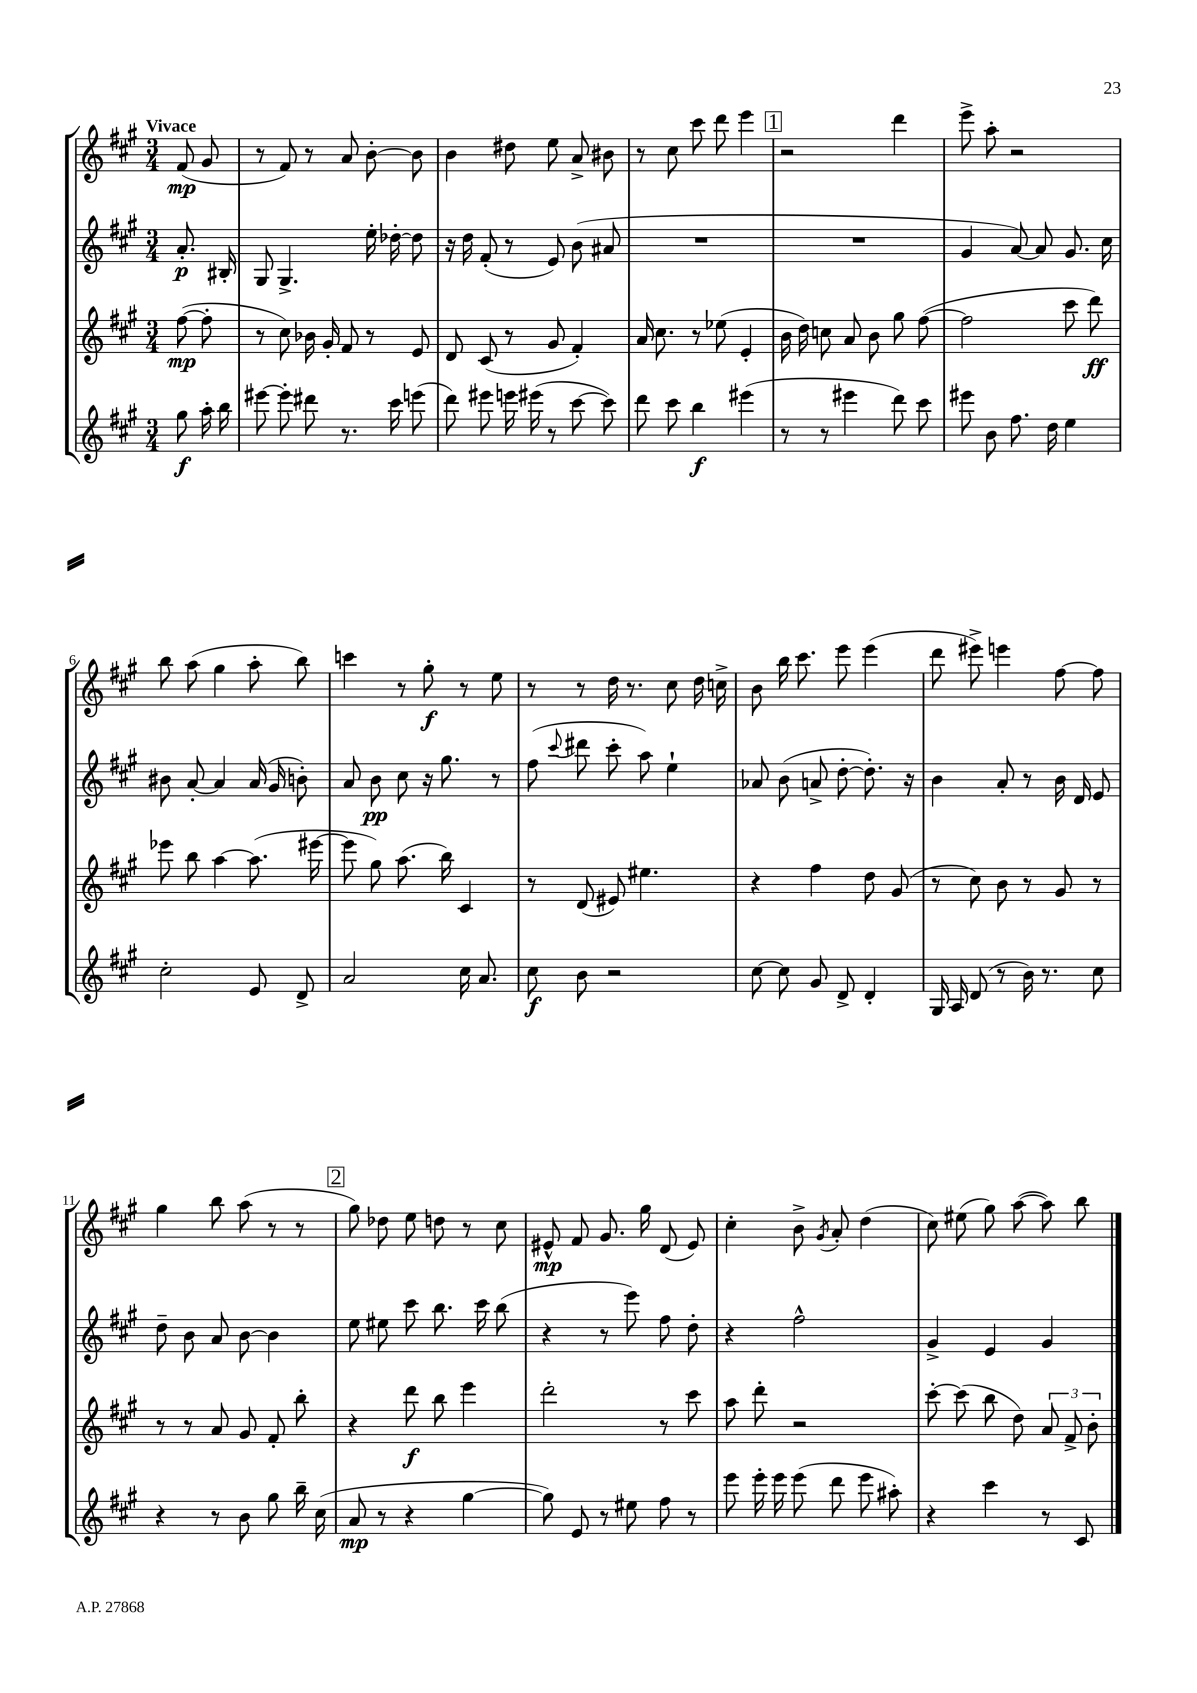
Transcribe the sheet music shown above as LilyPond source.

<<
\new StaffGroup <<
\new Staff = "s0" {
    \clef treble \key a \major \numericTimeSignature \time 3/4 \partial 4 \tempo "Vivace"
    \autoBeamOff fis'8\mp( gis'8 |
    r8 fis'8) r8 a'8 b'8~-. b'8 |
    b'4 dis''8 e''8 a'8-> bis'8 |
    r8 cis''8 cis'''8 d'''8 e'''4 |
    \mark \markup { \box "1" } r2 d'''4 |
    e'''8-> a''8-. r2 |
    b''8 a''8( gis''4 a''8-. b''8) |
    c'''4 r8 gis''8-.\f r8 e''8 |
    r8 r8 d''16 r8. cis''8 d''16 c''16-> |
    b'8 b''16 cis'''8. e'''8 e'''4( |
    d'''8 eis'''8->) e'''4 fis''8~ fis''8 |
    gis''4 b''8 a''8( r8 r8 |
    \mark \markup { \box "2" } gis''8) des''8 e''8 d''8 r8 cis''8 |
    eis'8-^\mp fis'8 gis'8. gis''16 d'8( eis'8) |
    cis''4-. b'8-> \acciaccatura { gis'8 } a'8-. d''4( |
    cis''8) eis''8( gis''8) a''8~( a''8) b''8 \bar "|." |
}
\new Staff = "s1" {
    \clef treble \key a \major \numericTimeSignature \time 3/4 \partial 4
    \autoBeamOff a'8.-.\p bis16-. |
    gis8 gis4.-> e''16-. des''16~-. des''8 |
    r16 d''16 fis'8-.( r8 e'8) b'8( ais'8 |
    R2. |
    \mark \markup { \box "1" } R2. |
    gis'4 a'8~) a'8 gis'8. cis''16 |
    bis'8 a'8~-. a'4 a'16( gis'16 b'8-.) |
    a'8 b'8\pp cis''8 r16 gis''8. r8 |
    fis''8( \appoggiatura { cis'''8 } dis'''8 cis'''8-. a''8) e''4-! |
    aes'8 b'8( a'8-> d''8~-. d''8.-.) r16 |
    b'4 a'8-. r8 b'16 d'16 e'8 |
    d''8-- b'8 a'8 b'8~ b'4 |
    \mark \markup { \box "2" } e''8 eis''8 cis'''8 b''8. cis'''16 b''8( |
    r4 r8 e'''8) fis''8 d''8-. |
    r4 fis''2-^ |
    gis'4-> e'4 gis'4 \bar "|." |
}
\new Staff = "s2" {
    \clef treble \key a \major \numericTimeSignature \time 3/4 \partial 4
    \autoBeamOff fis''8~\mp( fis''8-. |
    r8 cis''8) bes'16 gis'16-. fis'8 r8 e'8 |
    d'8 cis'8( r8 gis'8 fis'4-.) |
    a'16 cis''8. r8 ees''8( e'4-. |
    \mark \markup { \box "1" } b'16 d''16) c''8 a'8 b'8 gis''8 fis''8~( |
    fis''2 cis'''8 d'''8\ff) |
    ees'''8 b''8 a''4~ a''8.( eis'''16~ |
    eis'''8 gis''8) a''8.( b''16) cis'4 |
    r8 d'8( eis'8) eis''4. |
    r4 fis''4 d''8 gis'8( |
    r8 cis''8) b'8 r8 gis'8 r8 |
    r8 r8 a'8 gis'8 fis'8-. b''8-. |
    \mark \markup { \box "2" } r4 d'''8\f b''8 e'''4 |
    d'''2-. r8 cis'''8 |
    a''8 d'''8-. r2 |
    cis'''8~-. cis'''8( b''8 d''8) \tuplet 3/2 { a'8 fis'8-> b'8-. } \bar "|." |
}
\new Staff = "s3" {
    \clef treble \key a \major \numericTimeSignature \time 3/4 \partial 4
    \autoBeamOff gis''8\f a''16-. b''16 |
    eis'''8~ eis'''8-. dis'''8 r8. cis'''16 e'''8( |
    d'''8) eis'''8 e'''16 eis'''16( r8 cis'''8~ cis'''8) |
    d'''8 cis'''8 b''4\f eis'''4( |
    \mark \markup { \box "1" } r8 r8 eis'''4 d'''8) cis'''8 |
    eis'''8 b'8 fis''8. d''16 e''4 |
    cis''2-. e'8 d'8-> |
    a'2 cis''16 a'8. |
    cis''8\f b'8 r2 |
    cis''8~ cis''8 gis'8 d'8-> d'4-. |
    gis16 a16 d'8( r8 b'16) r8. cis''8 |
    r4 r8 b'8 gis''8 b''16-- cis''16( |
    \mark \markup { \box "2" } a'8\mp r8 r4 gis''4~ |
    gis''8) e'8 r8 eis''8 fis''8 r8 |
    e'''8 e'''16-. e'''16 e'''8( d'''8 e'''8 ais''8-.) |
    r4 cis'''4 r8 cis'8 \bar "|." |
}
>>
>>
